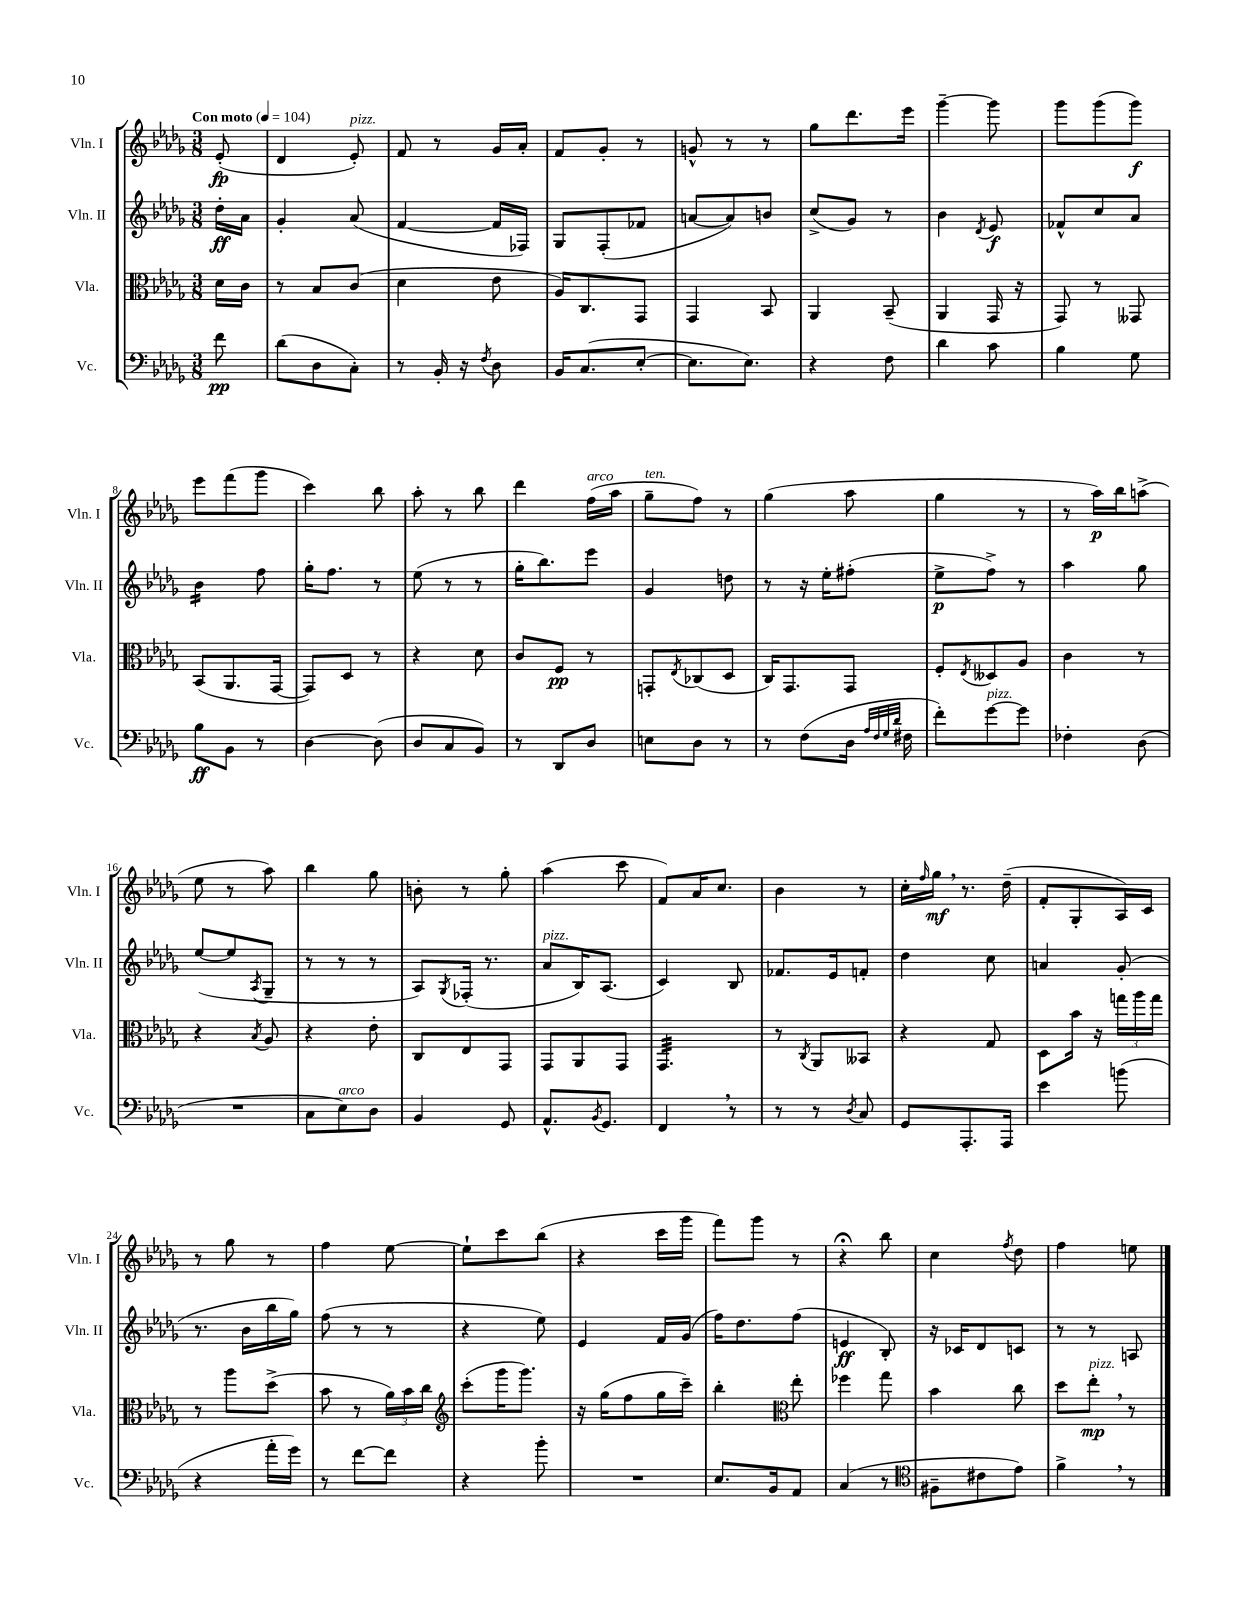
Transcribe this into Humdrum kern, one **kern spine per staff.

**kern	**dynam	**kern	**dynam	**kern	**dynam	**kern	**dynam
*part4	*part4	*part3	*part3	*part2	*part2	*part1	*part1
*staff4	*staff4	*staff3	*staff3	*staff2	*staff2	*staff1	*staff1
*I"Vc.	*	*I"Vla.	*	*I"Vln. II	*	*I"Vln. I	*
*I'Vc.	*	*I'Vla.	*	*I'Vln. II	*	*I'Vln. I	*
*clefF4	*	*clefC3	*	*clefG2	*	*clefG2	*
*k[b-e-a-d-g-]	*	*k[b-e-a-d-g-]	*	*k[b-e-a-d-g-]	*	*k[b-e-a-d-g-]	*
*M3/8	*	*M3/8	*	*M3/8	*	*M3/8	*
*MM104	*	*MM104	*	*MM104	*	*MM104	*
=	=	=	=	=	=	=	=
!	!	!	!	!	!	!LO:TX:a:B:t=Con moto	!
8f\	pp	16d-\LL	.	16dd-'\LL	ff	(8e-'/	fp
.	.	16c\JJ	.	16a-\JJ	.	.	.
=1	=1	=1	=1	=1	=1	=1	=1
(8d-\L	.	8r	.	4g-'/	.	4d-/	.
8D-\	.	8B-/L	.	.	.	.	.
!	!	!	!	!	!	!LO:TX:a:i:t=pizz.	!
8C'\J)	.	(8c/J	.	(8a-/	.	8e-'/)	.
=2	=2	=2	=2	=2	=2	=2	=2
8r	.	4d-\	.	[4f/	.	8f/	.
16BB-'/	.	.	.	.	.	8r	.
16r	.	.	.	.	.	.	.
8qF/	.	.	.	.	.	.	.
8D-\	.	8e-\	.	16f/LL]	.	16g-/LL	.
.	.	.	.	16F-X/JJ)	.	16a-'/JJ	.
=3	=3	=3	=3	=3	=3	=3	=3
16BB-/KL	.	16A-/KL)	.	8G-/L	.	8f/L	.
(8.C/	.	8.C/	.	.	.	.	.
.	.	.	.	(8F'/	.	8g-'/J	.
[8E-'/J	.	8GG-/J	.	8f-X/J	.	8r	.
=4	=4	=4	=4	=4	=4	=4	=4
8.E-\L]	.	4GG-/	.	[8an/L	.	8gn^^/	.
.	.	.	.	8a/])	.	8r	.
8.E-\J)	.	.	.	.	.	.	.
.	.	8BB-/	.	8bn/J	.	8r	.
=5	=5	=5	=5	=5	=5	=5	=5
4r	.	4AA-/	.	(8cc^/L	.	8gg-\L	.
.	.	.	.	8g-/J)	.	8.ddd-\	.
8F\	.	(8BB-~/	.	8r	.	.	.
.	.	.	.	.	.	16eee-\Jk	.
=6	=6	=6	=6	=6	=6	=6	=6
4d-\	.	4AA-/	.	4b-\	.	[4ggg-~\	.
.	.	.	.	8qd-/	.	.	.
8c\	.	16GG-/	.	8e-/	f	8ggg-\]	.
.	.	16r	.	.	.	.	.
=7	=7	=7	=7	=7	=7	=7	=7
4B-\	.	8GG-/)	.	8f-X^^/L	.	8ggg-\L	.
.	.	8r	.	8cc/	.	(8ggg-\	.
8G-\	.	8GG--X/	.	8a-/J	.	8ggg-\J)	f
!!LO:LB:g=z
=8	=8	=8	=8	=8	=8	=8	=8
*	*	*	*	*tremolo	*	*	*
8B-\L	ff	(8BB-/L	.	16b-\LL	.	8eee-\L	.
.	.	.	.	16b-\	.	.	.
8BB-\J	.	8.AA-/	.	16b-\	.	(8fff\	.
.	.	.	.	16b-\JJ	.	.	.
*	*	*	*	*Xtremolo	*	*	*
8r	.	.	.	8ff\	.	8ggg-\J	.
.	.	[16GG-/Jk	.	.	.	.	.
=9	=9	=9	=9	=9	=9	=9	=9
[4D-\	.	8GG-/L])	.	16gg-'\KL	.	4ccc\)	.
.	.	.	.	8.ff\J	.	.	.
.	.	8D-/J	.	.	.	.	.
(8D-\]	.	8r	.	8r	.	8bb-\	.
=10	=10	=10	=10	=10	=10	=10	=10
8D-/L	.	4r	.	(8ee-\	.	8aa-'\	.
8C/	.	.	.	8r	.	8r	.
8BB-/J)	.	8d-\	.	8r	.	8bb-\	.
=11	=11	=11	=11	=11	=11	=11	=11
8r	.	8c/L	.	16gg-'\KL	.	4ddd-\	.
.	.	.	.	8.bb-\)	.	.	.
8DD-/L	.	8F/J	pp	.	.	.	.
!	!	!	!	!	!	!LO:TX:a:i:t=arco	!
8D-/J	.	8r	.	8eee-\J	.	(16ff\LL	.
.	.	.	.	.	.	16aa-\JJ	.
=12	=12	=12	=12	=12	=12	=12	=12
!	!	!	!	!	!	!LO:TX:a:i:t=ten.	!
8En\L	.	8GGn'/L	.	4g-/	.	8gg-~\L	.
.	.	8qE-/	.	.	.	.	.
8D-\J	.	(8C-X/	.	.	.	8ff\J)	.
8r	.	8D-/J	.	8ddn\	.	8r	.
=13	=13	=13	=13	=13	=13	=13	=13
8r	.	16C/KL)	.	8r	.	(4gg-\	.
.	.	8.GG-/	.	.	.	.	.
(8F\L	.	.	.	16r	.	.	.
.	.	.	.	16ee-'\KL	.	.	.
16D-\Jk	.	8GG-/J	.	(8ff#X'\J	.	8aa-\	.
32qqA-/LLL	.	.	.	.	.	.	.
32qqF/	.	.	.	.	.	.	.
32qqG-/	.	.	.	.	.	.	.
32qqd-/JJJ	.	.	.	.	.	.	.
16F#X\	.	.	.	.	.	.	.
=14	=14	=14	=14	=14	=14	=14	=14
8f'\L)	.	8F'/L	.	8ee-^\L	p	4gg-\	.
.	.	8qE-/	.	.	.	.	.
!LO:TX:a:i:t=pizz.	!	!	!	!	!	!	!
[8g-\	.	8D--X/	.	8ff^\J)	.	.	.
8g-\J]	.	8A-/J	.	8r	.	8r	.
=15	=15	=15	=15	=15	=15	=15	=15
4F-X'\	.	4c\	.	4aa-\	.	8r	.
.	.	.	.	.	.	16aa-\LL)	p
.	.	.	.	.	.	16bb-\J	.
(8D-\	.	8r	.	8gg-\	.	(8aan^\J	.
!!LO:LB:g=z
=16	=16	=16	=16	=16	=16	=16	=16
4.r	.	4r	.	([8ee-/L	.	8ee-\	.
.	.	.	.	8ee-/]	.	8r	.
.	.	8qB-/	.	8qA-/	.	.	.
.	.	8A-/	.	8G-~/J	.	8aa-\)	.
=17	=17	=17	=17	=17	=17	=17	=17
8C\L	.	4r	.	8r	.	4bb-\	.
!LO:TX:a:i:t=arco	!	!	!	!	!	!	!
8E-\)	.	.	.	8r	.	.	.
8D-\J	.	8e-'\	.	8r	.	8gg-\	.
=18	=18	=18	=18	=18	=18	=18	=18
4BB-/	.	8C/L	.	8A-/L)	.	8bn'\	.
.	.	.	.	8qG-/	.	.	.
.	.	8E-/	.	(16F-X'/Jk	.	8r	.
.	.	.	.	8.r	.	.	.
8GG-/	.	8GG-/J	.	.	.	8gg-'\	.
=19	=19	=19	=19	=19	=19	=19	=19
!	!	!	!	!LO:TX:a:i:t=pizz.	!	!	!
8.AA-^^/L	.	8GG-/L	.	8a-/L	.	(4aa-\	.
.	.	8AA-/	.	16B-/K)	.	.	.
8qBB-/	.	.	.	.	.	.	.
8.GG-/J	.	.	.	(8.A-/J	.	.	.
.	.	8GG-/J	.	.	.	8ccc\	.
=20	=20	=20	=20	=20	=20	=20	=20
*	*	*tremolo	*	*	*	*	*
4FF,/	.	32GG-/LLL	.	4c/)	.	8f/L)	.
.	.	32GG-/	.	.	.	.	.
.	.	32GG-/	.	.	.	.	.
.	.	32GG-/	.	.	.	.	.
.	.	32GG-/	.	.	.	16a-/K	.
.	.	32GG-/	.	.	.	.	.
.	.	32GG-/	.	.	.	8.cc/J	.
.	.	32GG-/	.	.	.	.	.
8r	.	32GG-/	.	8B-/	.	.	.
.	.	32GG-/	.	.	.	.	.
.	.	32GG-/	.	.	.	.	.
.	.	32GG-/JJJ	.	.	.	.	.
*	*	*Xtremolo	*	*	*	*	*
=21	=21	=21	=21	=21	=21	=21	=21
8r	.	8r	.	8.f-X/L	.	4b-\	.
.	.	8qC/	.	.	.	.	.
8r	.	8AA-/L	.	.	.	.	.
.	.	.	.	16e-/k	.	.	.
8qD-/	.	.	.	.	.	.	.
8C/	.	8BB--X/J	.	8fn'/J	.	8r	.
=22	=22	=22	=22	=22	=22	=22	=22
8GG-/L	.	4r	.	4dd-\	.	16cc'\LL	.
.	.	.	.	.	.	16qqff/	.
.	.	.	.	.	.	16gg-,\JJ	mf
8.AAA-'/	.	.	.	.	.	8.r	.
.	.	8G-/	.	8cc\	.	.	.
16AAA-/Jk	.	.	.	.	.	(16dd-~\	.
=23	=23	=23	=23	=23	=23	=23	=23
4e-\	.	8D-\L	.	4an/	.	8f'/L	.
.	.	16b-\Jk	.	.	.	8G-'/	.
.	.	16r	.	.	.	.	.
(8bn\	.	24ggn\LL	.	(8g-'/	.	16A-/L)	.
.	.	24aa-\	.	.	.	.	.
.	.	.	.	.	.	16c/JJ	.
.	.	24gg\JJ	.	.	.	.	.
!!LO:LB:g=z
=24	=24	=24	=24	=24	=24	=24	=24
4r	.	8r	.	8.r	.	8r	.
.	.	8aa-\L	.	.	.	8gg-\	.
.	.	.	.	16b-\LL	.	.	.
16a-'\LL	.	(8dd-^\J	.	16bb-\	.	8r	.
16g-\JJ)	.	.	.	16gg-\JJ)	.	.	.
=25	=25	=25	=25	=25	=25	=25	=25
8r	.	8b-\	.	(8ff\	.	4ff\	.
[8f\L	.	8r	.	8r	.	.	.
8f\J]	.	24a-\LL)	.	8r	.	[8ee-\	.
.	.	24b-\	.	.	.	.	.
.	.	24cc\JJ	.	.	.	.	.
=26	=26	=26	=26	=26	=26	=26	=26
*	*	*clefG2	*	*	*	*	*
4r	.	(8ccc'\L	.	4r	.	8ee-`\L]	.
.	.	16ggg-\K	.	.	.	8ccc\	.
.	.	8.ggg-\J)	.	.	.	.	.
8b-'\	.	.	.	8ee-\)	.	(8bb-\J	.
=27	=27	=27	=27	=27	=27	=27	=27
4.r	.	16r	.	4e-/	.	4r	.
.	.	(16gg-\KL	.	.	.	.	.
.	.	8ff\	.	.	.	.	.
.	.	16gg-\L	.	16f/LL	.	16ccc\LL	.
.	.	16ccc~\JJ)	.	(16g-/JJ	.	16ggg-\JJ	.
=28	=28	=28	=28	=28	=28	=28	=28
8.E-/L	.	4bb-'\	.	16ff\KL)	.	8fff\L)	.
.	.	.	.	8.dd-\	.	.	.
.	.	.	.	.	.	8ggg-\J	.
16BB-/k	.	.	.	.	.	.	.
*	*	*clefC3	*	*	*	*	*
8AA-/J	.	8ee-'\	.	(8ff\J	.	8r	.
=29	=29	=29	=29	=29	=29	=29	=29
(4C/	.	4ff-X\	.	4en/	ff	4r;<	.
8r	.	8gg-\	.	8B-'/)	.	8bb-\	.
=30	=30	=30	=30	=30	=30	=30	=30
*clefC4	*	*	*	*	*	*	*
8F#X~\L	.	4b-\	.	16r	.	4cc\	.
.	.	.	.	16c-X/KL	.	.	.
8c#X\	.	.	.	8d-/	.	.	.
.	.	.	.	.	.	8qff/	.
8e-\J)	.	8cc\	.	8cn/J	.	8dd-\	.
=31	=31	=31	=31	=31	=31	=31	=31
4f^,\	.	8dd-\L	.	8r	.	4ff\	.
!	!	!LO:TX:a:i:t=pizz.	!	!	!	!	!
.	.	8ee-',\J	mp	8r	.	.	.
8r	.	8r	.	8An/	.	8een\	.
==	==	==	==	==	==	==	==
*-	*-	*-	*-	*-	*-	*-	*-
